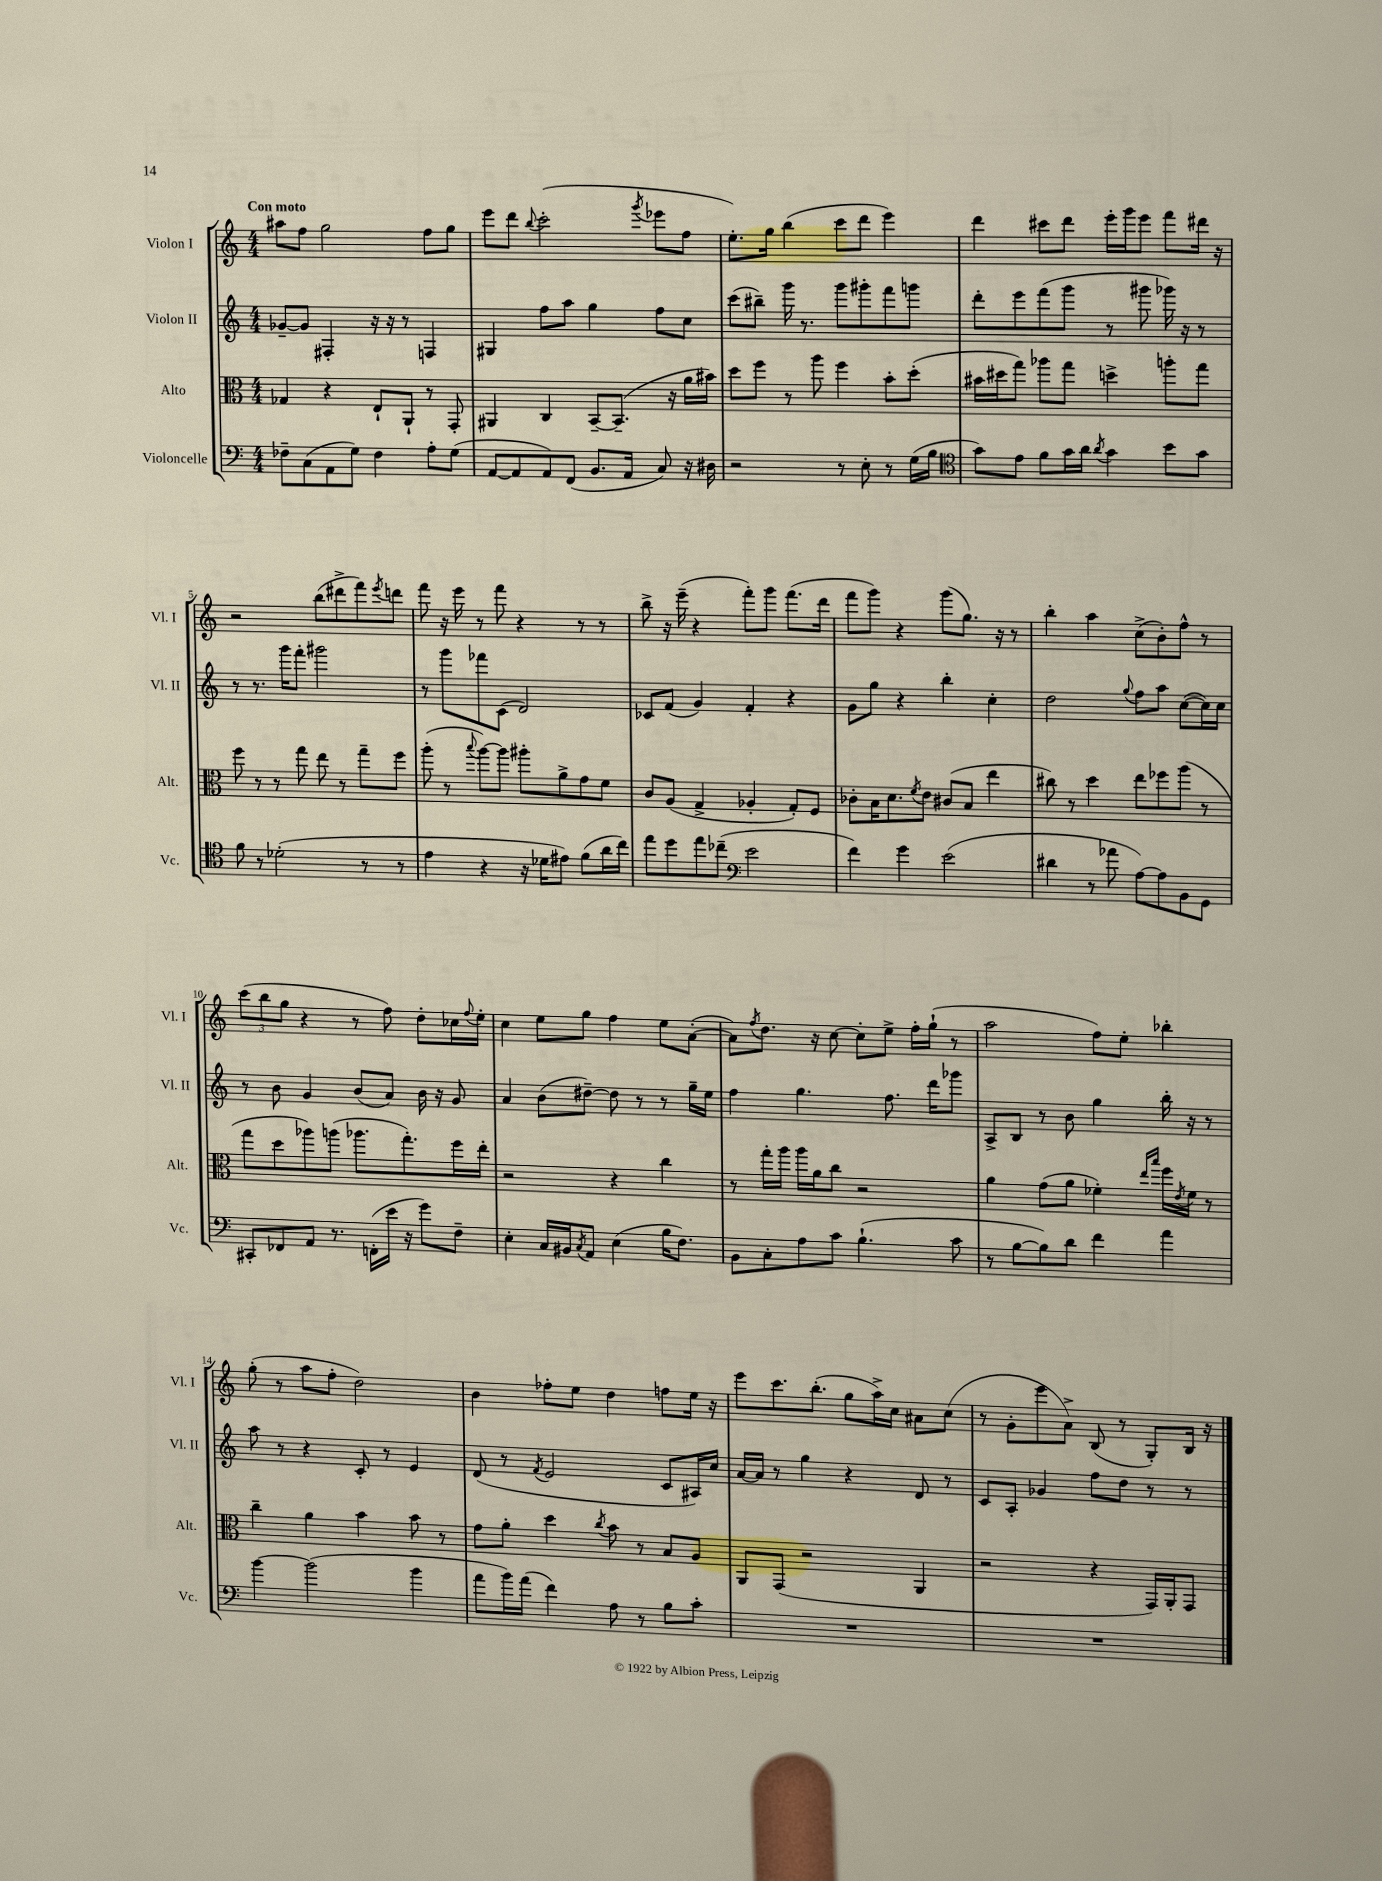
<<
\new StaffGroup <<
\new Staff = "s0" \with { instrumentName = "Violon I" shortInstrumentName = "Vl. I" } {
    \clef treble \key c \major \numericTimeSignature \time 4/4 \tempo "Con moto"
    ais''8 f''8 g''2 f''8 g''8 |
    e'''8 d'''8 \appoggiatura { b''8 } c'''2-.( \acciaccatura { g'''8 } ees'''8 f''8 |
    e''8.-.) g''16 b''4( c'''8 d'''8 e'''4) |
    d'''4 cis'''8 d'''8 e'''16-. g'''16 e'''8 f'''8 dis'''16 r16 |
    r2 b''8( dis'''8-> f'''8) \acciaccatura { e'''8 } d'''8 |
    f'''8 r16 e'''16 r8 f'''8 r4 r8 r8 |
    b''8-> r16 e'''16--( r4 f'''8-.) g'''8 f'''8.( d'''16 |
    f'''8 g'''8) r4 g'''8( g''8.) r16 r8 |
    b''4-. a''4 c''8->( b'8-.) f''8-^ r8 |
    \tuplet 3/2 { c'''8( b''8 g''8 } r4 r8 f''8) d''8-. ces''16 \appoggiatura { f''8 } e''16-. |
    c''4 e''8 g''8 f''4 e''8 a'8~-.( |
    a'8) \acciaccatura { f''8 } d''8. r16 c''8~ c''8-. e''8-> f''16-. g''16-!( r8 |
    a''2 f''8) e''8-. bes''4-. |
    g''8-.( r8 a''8 f''8-. d''2) |
    b'4 fes''8-. e''8 d''4 f''8 e''16 r16 |
    e'''8 c'''8. b''8.-.( g''8 a''16->) c''16 ais'8 c''8( |
    r8 g'8-. e'''8 a'8->) b8( r8 g8-.) b16 r16 \bar "|." |
}
\new Staff = "s1" \with { instrumentName = "Violon II" shortInstrumentName = "Vl. II" } {
    \clef treble \key c \major \numericTimeSignature \time 4/4
    ges'8~-- ges'8 fis4-. r16 r16 r8 f4 |
    gis4 f''8 a''8 g''4 f''8 c''8 |
    c'''8( bis''8--) g'''16 r8. g'''8 gis'''8-. f'''8 g'''8 |
    d'''8-. e'''8 f'''8( g'''8 r8 gis'''8 ges'''16) r16 r8 |
    r8 r8. g'''16 f'''8-. gis'''2 |
    r8 g'''8 fes'''8 c'8( d'2) |
    ces'8 f'8( g'4) f'4-. r4 |
    g'8 g''8 r4 b''4-. c''4-. |
    d''2 \appoggiatura { g''8 } f''8 a''8 c''8~( c''16) c''16 |
    r8 b'8 g'4 b'8( a'8) b'16 r16 g'8 |
    a'4 b'8( dis''8~--) dis''8 r8 r8 g''16-- e''16 |
    f''4 g''4. f''8. d'''16 ges'''8 |
    a8-> b8 r8 b'8 g''4 b''16-. r16 r8 |
    a''8 r8 r4 c'8-. r8 e'4 |
    d'8( r8 \acciaccatura { f'8 } e'2 c'8 ais16) c''16 |
    a'16~ a'16 r8 g''4 r4 d'8 r8 |
    c'8 a8-. ges'4 f''8 d''8 r8 r8 \bar "|." |
}
\new Staff = "s2" \with { instrumentName = "Alto" shortInstrumentName = "Alt." } {
    \clef alto \key c \major \numericTimeSignature \time 4/4
    ges4 r4 e8-! a,8-! r8 g,8-. |
    ais,4 c4 b,8~-- b,8.--( r16 a'16 bis'16) |
    d''8 f''8 r8 a''8 f''4 b'8-. d''8-.( |
    bis'16 dis''16 g''8) aes''8 g''8 d''4-> a''8-. g''8 |
    f''8 r8 r8 g''8 e''8 r8 g''8-- f''8 |
    a''8-.( r8 \appoggiatura { b''8 } a''8~) a''8 ais''8-. a'8-> g'8 f'8 |
    c'8 a8( g4-> aes4-. g8-.) f8 |
    ces'8-. b16 d'8. \acciaccatura { f'8 } e'8 cis'8( b8 e''4 |
    cis''8) r8 d''4 e''8 fes''8 a''8( r8 |
    g''8 d''8 aes''8) a''8( aes''8. g''8.-.) f''16 e''16-. |
    r2 r4 c''4 |
    r8 g''16-. a''16 a''16 a'16 c''8 r2 |
    a'4 g'8( a'8 fes'4-.) \grace { e''16 b''16 } f''16 \acciaccatura { e'8 } fes'16 r8 |
    c''4-- a'4 b'4 b'8 r8 |
    g'8 a'8-. d''4 \acciaccatura { c''8 } b'8 r8 b8 a8 |
    a,8 g,8( r2 a,4 |
    r2 r4 g,16) a,16-. g,8 \bar "|." |
}
\new Staff = "s3" \with { instrumentName = "Violoncelle" shortInstrumentName = "Vc." } {
    \clef bass \key c \major \numericTimeSignature \time 4/4
    fes8-- c8( a,8 g8) fes4 a8-. g8( |
    a,8~ a,8 a,8) f,8( b,8. a,16 c8) r16 dis16 |
    r2 r8 e8-. r8 g16( b16 |
    \clef tenor g'8) e'8 f'8 g'16 a'16 \acciaccatura { a'8 } g'4 b'8 g'8 |
    f'8 r8 des'2-.( r8 r8 |
    e'4 r4 r16 des'16 eis'8) f'8( a'16 c''16) |
    e''8 d''8 e''8 ces''8--( \clef bass e'2 |
    f'4) g'4 e'2( |
    dis'4 r8 aes'8 a8~) a8 b,8 g,8 |
    cis,8-. fes,8 a,8 r8. f,16-.( e'16 r16 g'8) f8-- |
    e4-. c16 bis,16 \acciaccatura { c8 } a,8 e4( b16 f8.) |
    b,8 c8-. a8 c'8 b4.-!( c'8 |
    r8 b8~ b8) d'8 f'4 a'4 |
    b'4~ b'2( b'4 |
    a'8 b'16) a'16( f'4) a8 r8 b8 c'8-. |
    R1 |
    R1 \bar "|." |
}
>>
>>
